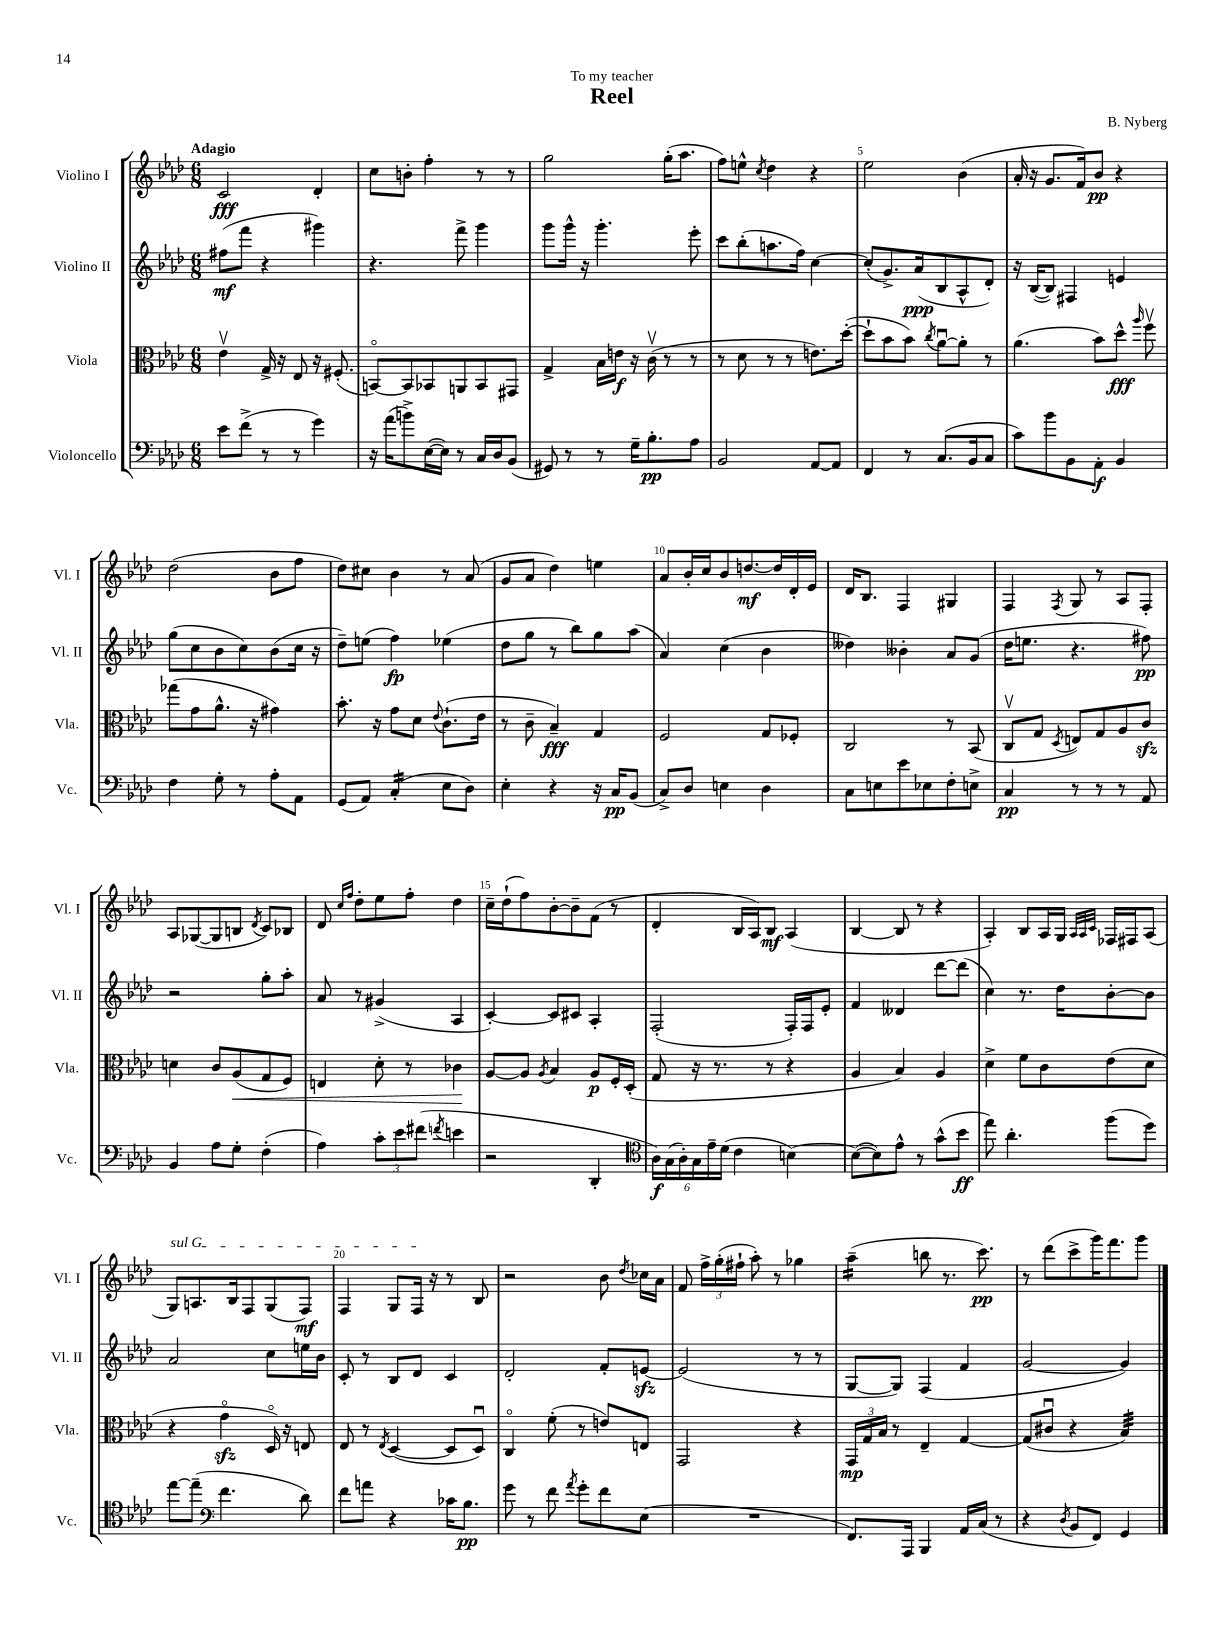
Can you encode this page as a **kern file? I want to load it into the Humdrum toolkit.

**kern	**kern	**kern	**kern
*staff4	*staff3	*staff2	*staff1
*clefF4	*clefC3	*clefG2	*clefG2
*k[b-e-a-d-]	*k[b-e-a-d-]	*k[b-e-a-d-]	*k[b-e-a-d-]
*M6/8	*M6/8	*M6/8	*M6/8
8e-\L	4e-v\	(8ff#\L	2c/
(8f^\J	.	8fff\J	.
8r	16G^/	4r	.
.	16r	.	.
8r	8E-/	.	.
4g\)	16r	4ggg#\)	4d-'/
.	(8.F#'/	.	.
=	=	=	=
16r	[8BBo/L)	4.r	8cc\L
(16a-\LK	.	.	.
8b^\)	8BB/]	.	8b'\J
([16E-\L	8BB-/	.	4ff'\
16E-\]JJ)	.	.	.
8r	8AA/	8fff^\	.
16C/LL	8BB-/	4ggg\	8r
16D-/J	.	.	.
(8BB-/J	8GG#/J	.	8r
=	=	=	=
8GG#/)	4G^/	8ggg\L	2gg\
8r	.	16ggg^^\Jk	.
.	.	16r	.
8r	16B-\LL	4.ggg'\	.
.	16e\JJ	.	.
16G~\LK	16r	.	.
8.B-'\	(16cv\	.	.
.	8r	.	(16gg'\LK
.	.	.	8.aa-\J
8A-\J	8r	8eee-'\	.
=	=	=	=
2BB-/	8r	8ccc\L	8ff\L)
.	8d-\	(8bb-'\	8ee^^\J
.	.	.	8qcc/
.	8r	8.aa\	4dd-\
.	8r	.	.
.	.	16ff\Jk)	.
[8AA-/L	8.e\L)	[4cc\	4r
8AA-/]J	.	.	.
.	([16dd-'\Jk	.	.
=	=	=	=
4FF/	8dd-`\]L	(8cc'/]L	2ee-\
.	8b-\	8.g^/)	.
8r	8b-\J)	.	.
.	.	(16a-/k	.
.	8qcc/	.	.
(8.C/L	[8a-u\L	8B-/	.
.	8a-'\]J	8A-^^/	(4b-\
16BB-/k	.	.	.
8C/J	8r	8d-'/J)	.
=	=	=	=
8c\L)	(4.a-\	16r	16a-'/
.	.	([16B-/LK	16r
8b-\	.	8B-/]J)	8.g/L
8BB-\	.	4F#/	.
.	.	.	16f/k)
8AA-'\J	8b-\L)	.	8b-/J
4BB-/	8dd-^^\J	4e/	4r
.	16qqaa-/	.	.
.	8ffv\	.	.
=	=	=	=
4F\	(8gg-\L	(8gg\L	(2dd-\
.	8g\	8cc\	.
8G'\	8.a-^^\J	8b-\	.
8r	.	8cc\)	.
.	16r	.	.
8A-'\L	4g#\)	(8b-\	8b-\L
8AA-\J	.	16cc\Jk	8ff\J
.	.	16r	.
=	=	=	=
(8GG/L	8.b-'\	8dd-~\L)	8dd-\L)
8AA-/J)	.	(8ee\J	8cc#\J
.	16r	.	.
(4C'/	8g\L	4ff\)	4b-\
.	8d-\J	.	.
.	8qqe-/	.	.
8E-\L	(8.c`\L	(4ee-\	8r
8D-\J)	.	.	(8a-/
.	16e-\Jk	.	.
=	=	=	=
4E-'\	8r	8dd-\L	8g/L
.	8c~\	8gg\J	8a-/J
4r	4B-~/)	8r	4dd-\)
.	.	8bb-\L)	.
16r	4G/	8gg\	4ee\
16C/LK	.	.	.
(8BB-/J	.	(8aa-\J	.
=	=	=	=
8C^/L)	2F/	4a-/)	8a-/L
8D-/J	.	.	16b-'/L
.	.	.	16cc/J
4E\	.	(4cc\	8b-/
.	.	.	[8.dd/
4D-\	8G/L	4b-\	.
.	.	.	16dd/]L
.	8F-'/J	.	16d-'/
.	.	.	16e-/JJ
=	=	=	=
8C\L	2C/	4dd--\)	16d-/LK
.	.	.	8.B-/J
8E\	.	.	.
8e-\	.	4b--'\	4F/
8E-\	.	.	.
8F'\	8r	8a-/L	4G#/
8E^\J	(8BB-/	(8g/J	.
=	=	=	=
4C/	8Cv/L	16dd-\LK	4F/
.	.	8.ee\J	.
.	8G/J	.	.
.	8qD-/	.	8qF/
8r	8E/L)	4.r	8G/
8r	8G/	.	8r
8r	8A-/	.	8A-/L
8AA-/	8c/J	8ff#\)	8F'/J
=	=	=	=
4BB-/	4d\	2r	8A-/L
.	.	.	([8G-/
8A-\L	8c/L	.	8G-/]
8G'\J	(8A-/	.	8B/J
.	.	.	8qd-/
(4F'\	8G/	8gg'\L	8c/L)
.	8F/J)	8aa-'\J	8B-/J
=	=	=	=
4A-\)	4E/	8a-/	8d-/
.	.	.	16qqcc/LL
.	.	.	16qqff/JJ
.	.	8r	8dd-'\L
12c'\L	8d-'\	(4g#^/	8ee-\
12e-\	.	.	.
.	8r	.	8ff'\J
(12f#\J	.	.	.
8qf/	.	.	.
4e\	4c-\	4A-/	4dd-\
=	=	=	=
2r	[8A-/L	[4c'/)	16cc~\LL
.	.	.	(16dd-`\J
.	8A-/]J	.	8ff\)
.	8qA-/	.	.
.	4B-/	8c/]L	[8b-'\
.	.	8c#/J	8b-~\]
4DD-'/	8A-/L	4A-'/	(8f\J
.	16F'/L	.	8r
.	(16D-'/JJ	.	.
=	=	=	=
*clefC4	*	*	*
24A-\LL)	8G/	(2F'/	4d-'/
(24G\	.	.	.
24A-'\)	.	.	.
24G\	16r	.	.
24e-~\	.	.	.
.	8.r	.	.
(24d-\JJ	.	.	.
4c\	.	.	16B-/LL
.	.	.	16A-/J)
.	8r	.	8B-/J
[4B\)	4r	16F'/LL)	(4A-/
.	.	16F/J	.
.	.	8e-'/J	.
=	=	=	=
(8B\_L	4A-/	4f/	[4B-/
8B\])	.	.	.
8e-^^\J	4B-/)	4d--/	8B-/]
8r	.	.	8r
(8g^^\L	4A-/	[8ddd-\L	4r
8b-\J	.	(8ddd-\]J	.
=	=	=	=
8ee-\)	4d-^\	4cc\)	4A-'/)
4.a-'\	.	.	.
.	8f\L	8.r	8B-/L
.	8c\	.	16A-/L
.	.	16dd-\LK	16G/JJ
.	.	.	32qqA-/LLL
.	.	.	32qqA-/
.	.	.	32qqc/JJJ
(8ff\L	(8e-\	[8b-'\	16F-/LL
.	.	.	16F#/J
8dd-\J)	8d-\J	8b-\]J	(8A-/J
=	=	=	=
[8ee-\L	4r	2a-/	8G/L)
(8ee-~\]J	.	.	8.A/
*clefF4	*	*	*
4.f\	4go\	.	.
.	.	.	16B-/k
.	.	.	8F/
.	16D-o/)	8cc\L	(8G/
.	16r	.	.
8d-\)	8E/	16ee\L	8F/J)
.	.	16b-\JJ	.
=	=	=	=
8f\L	8E-/	8c'/	4F/
8a\J	8r	8r	.
.	8qE-/	.	.
4r	([4D-/	8B-/L	8G/L
.	.	8d-/J	16F/Jk
.	.	.	16r
16c-\LK	8D-/]L	4c/	8r
8.B-\J	.	.	.
.	8D-u/J)	.	8B-/
=	=	=	=
8g\	4Co/	2d-'/	2r
8r	.	.	.
8f\	(8f'\	.	.
8qa-/	.	.	.
8g'\L	8r	.	.
8f\	8e/L)	8f'/L	8b-\
.	.	.	8qdd-/
(8E-\J	8E/J	[8e/J	16cc-\LL
.	.	.	16a-\JJ
=	=	=	=
2.r	2GG/	(2e/]	8f/
.	.	.	24ff^\LL
.	.	.	(24gg'\
.	.	.	24ff#`\JJ
.	.	.	8aa-'\)
.	.	.	8r
.	4r	8r	4gg-\
.	.	8r	.
=	=	=	=
8.FF/L)	24GG/LL	[8G/L	(4aa-~\
.	24G/	.	.
.	24B-/JJ	.	.
.	8r	8G/]J)	.
16AAA-/Jk	.	.	.
4BBB-/	4E-~/	(4F/	8bb\
.	.	.	8.r
16AA-/LL	[4G/	4f/	.
(16C/JJ	.	.	8.ccc\)
8r	.	.	.
=	=	=	=
4r	(8G/]L	[2g/	8r
.	8c#u/J	.	(8ddd-\L
8qD-/	.	.	.
8BB-/L	4r	.	8ccc^\
8FF/J)	.	.	16ggg\K)
.	.	.	8.fff\
4GG/	4B-/)	4g/])	.
.	.	.	8ggg\J
==	==	==	==
*-	*-	*-	*-
